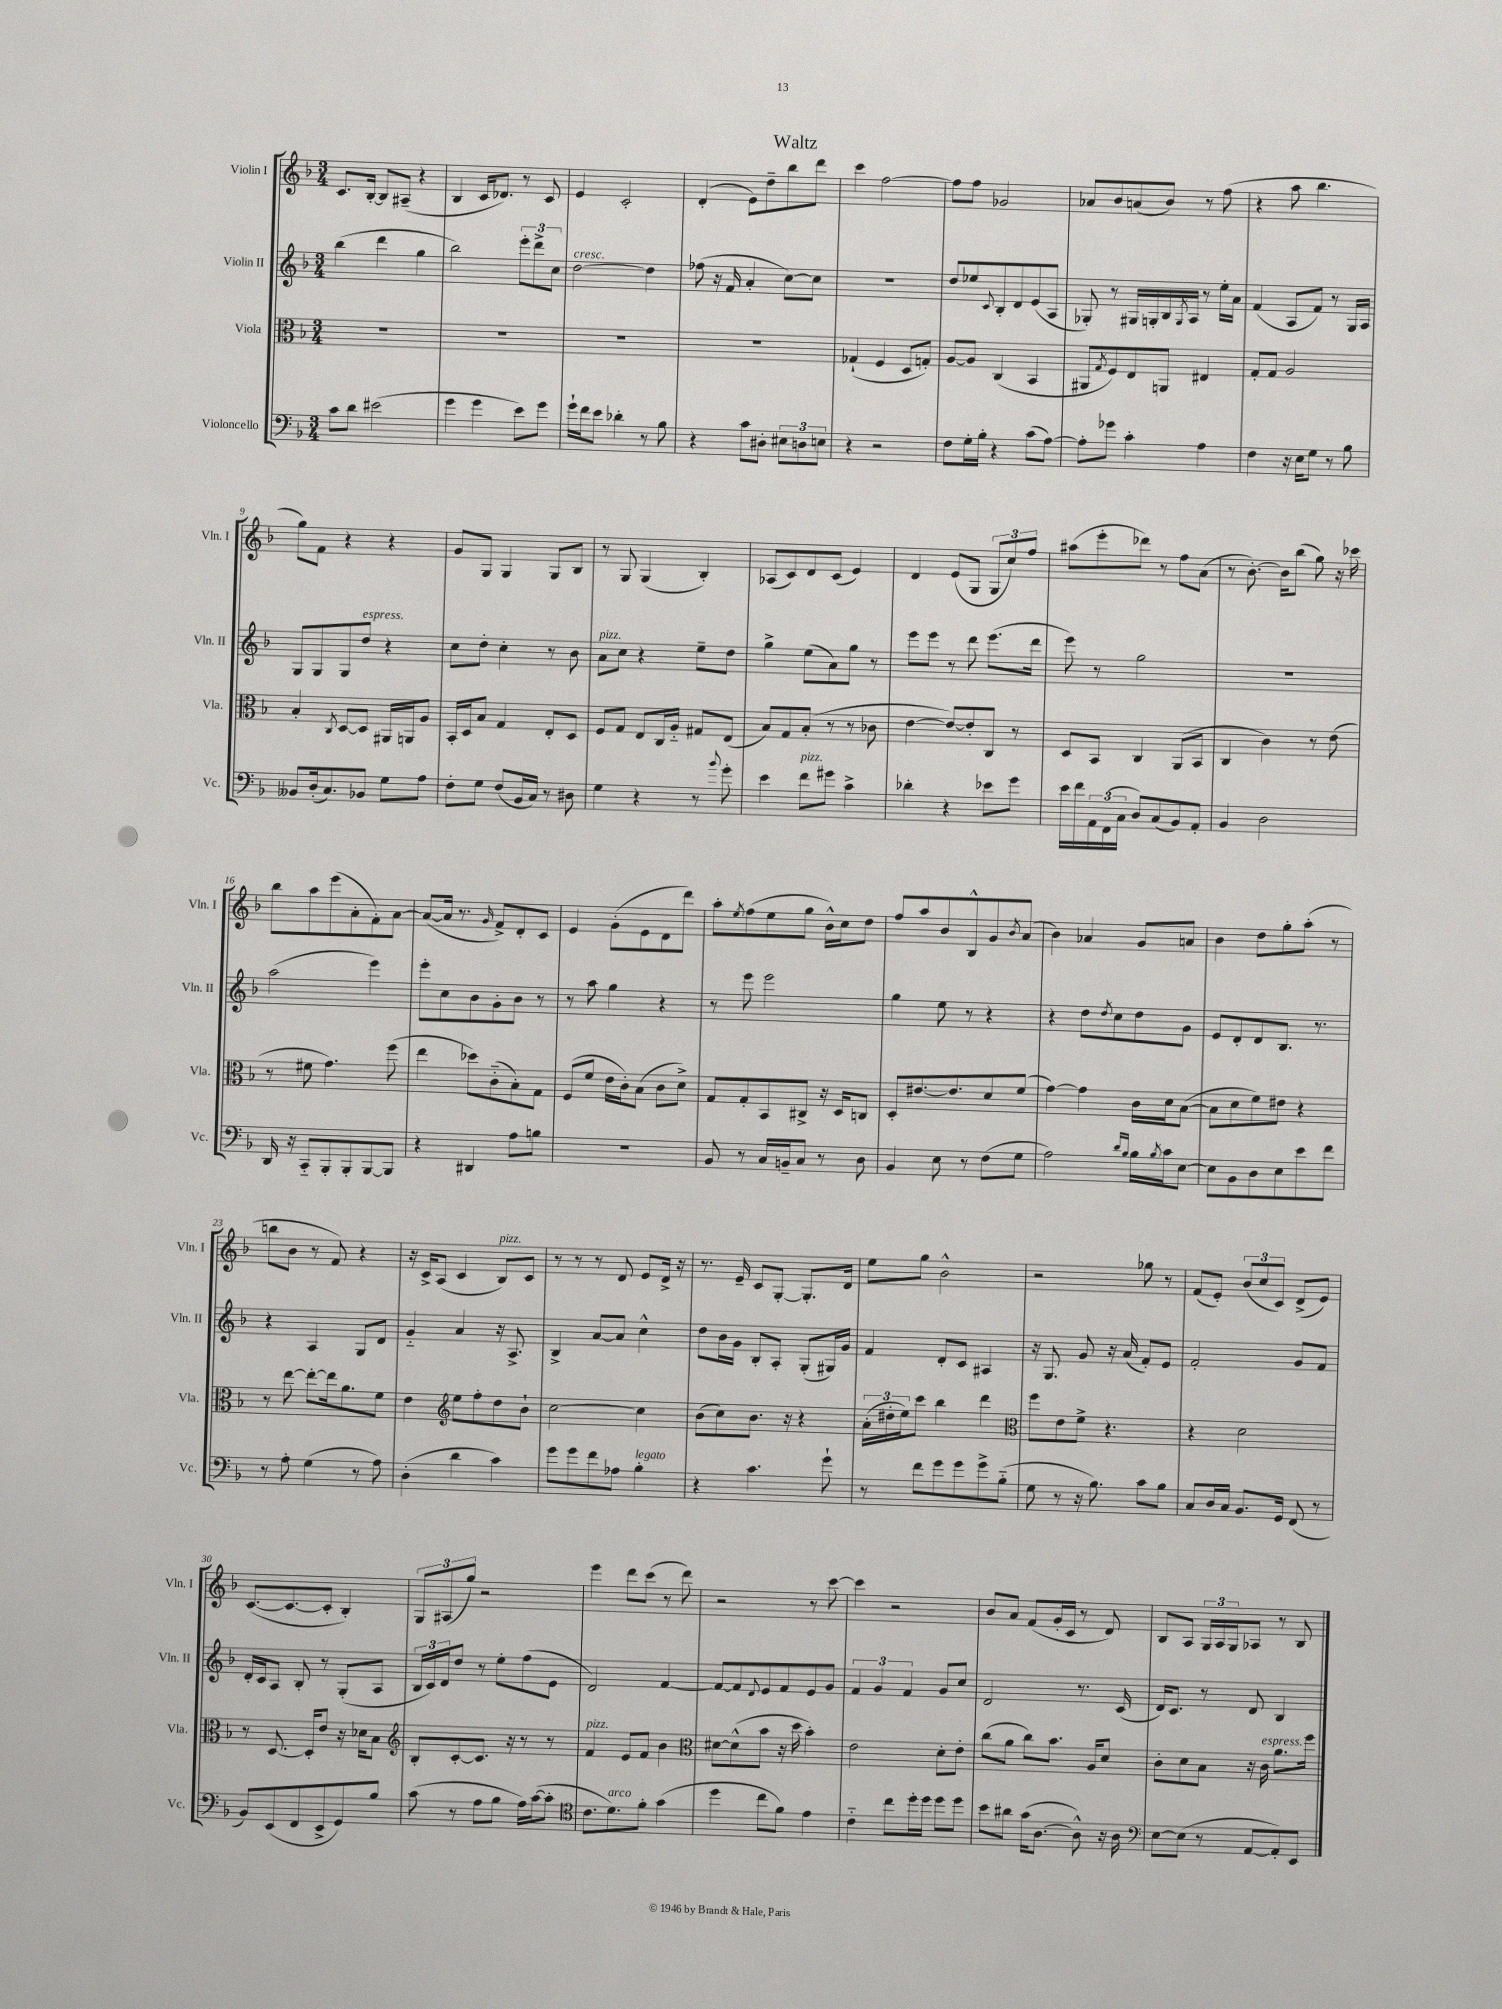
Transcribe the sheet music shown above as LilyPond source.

\header { title = "Waltz" }
<<
\new StaffGroup <<
\new Staff = "s0" \with { instrumentName = "Violin I" shortInstrumentName = "Vln. I" } {
    \clef treble \key f \major \numericTimeSignature \time 3/4
    c'8. bes16~-. bes8 ais8--( r4 |
    bes4 c'16 des'8.) r8 c'8 |
    e'4 c'2-. |
    d'4-.( e'8) d''8-- bes''8 d'''8 |
    c'''4 f''2~ |
    f''8 f''8 ges'2 |
    aes'8 bes'8 a'8( bes'8) r8 f''8( |
    r4 a''8 bes''4. |
    g''8) f'8 r4 r4 |
    g'8 g8 g4 g8 bes8 |
    r8 g8 g4( bes4-.) |
    aes8( c'8) d'8 c'8( e'4) |
    d'4 e'8( g8 \tuplet 3/2 { g8 c''8) f''8 } |
    ais''8( e'''8-. des'''8) r8 f''8 a'8( |
    r8 bes'8.~-.) bes'16 bes''8( g''8) r16 ces'''16 |
    bes''8 a''8 e'''8( a'8-. f'8-.) a'8~ |
    a'8~( a'16 r8. \grace { g'16 } f'8->) d'8-. c'8 |
    e'4 g'8-.( e'8 d'8 d'''8) |
    a''8-. \acciaccatura { e''8 } f''8( e''8 g''8 bes'16-^) c''16 d''8 |
    f''8 a''8 bes'8 bes8-^ g'8 \acciaccatura { bes'8 } a'8( |
    bes'4) aes'4 g'8 a'8 |
    bes'4 d''8 g''8-. a''8-.( r8 |
    b''8 bes'8 r8 f'8) r4 |
    r16 c'16-> a8( c'4 bes8^\markup { \italic "pizz." }) c'8 |
    r8 r8 r8 d'8 e'8 d'16-> r16 |
    r8. e'16-- c'8 g8~-. g8.-. d'16 |
    e''8 g''8 bes'2-^ |
    r2 ges''8 r8 |
    f'8( e'8-.) \tuplet 3/2 { bes'8( c''8 c'8) } d'8->( e'8) |
    c'8.~( c'8.~ c'8-. bes4-.) |
    \tuplet 3/2 { g8 ais8( g''8) } r2 |
    e'''4 d'''8 c'''8( r8 d'''8) |
    r2 r8 c'''8~ |
    c'''4 r2 |
    bes'8 a'8 f'8( g'16-. c'16 r8 d'8) |
    bes8 a8 \tuplet 3/2 { g16 a16 g16 } aes8 r8 bes8 \bar "|." |
}
\new Staff = "s1" \with { instrumentName = "Violin II" shortInstrumentName = "Vln. II" } {
    \clef treble \key f \major \numericTimeSignature \time 3/4
    bes''4( d'''4 g''4 |
    bes''2) \tuplet 3/2 { e'''8-. d'''8-> c''8 } |
    d''2~^\markup { \italic "cresc." } d''4 |
    fes''8( r16 f'16 a'4-. c''8~) c''8 |
    R2. |
    d''8 ees''8 \appoggiatura { c'8 } bes8-. d'8 e'8( a8 |
    ges8-.) r8 gis16 g16-. bes16 \acciaccatura { g8 } a16 r8 e''16-. a'16 |
    f'4( a8 f'8) r8 g16 a16 |
    g8 g8 g8 d''8^\markup { \italic "espress." } r4 |
    c''8 d''8-. c''4-. r8 bes'8 |
    a'8^\markup { \italic "pizz." } c''8 r4 e''8-- d''8 |
    g''4-> e''8( a'8) g''8 r8 |
    e'''8 e'''8 r8 d'''8 e'''8.( d'''16 |
    e'''8) r8 g''2 |
    R2. |
    a''2( e'''4) |
    e'''8-. c''8 bes'8 g'8-. bes'8 r8 |
    r8 a''8 g''4 r4 |
    r8 e'''8 e'''2 |
    g''4 e''8 r8 r4 |
    r4 d''8 \acciaccatura { d''8 } c''8 d''8 g'8 |
    e'8 d'8-. d'8 bes8. r8. |
    r4 a4 g8 d'8 |
    g'4-_ a'4 r16 a8.-> |
    bes4-> a'8~ a'8 c''4-^ |
    d''8 bes'16 g'16 bes8-. a8-. g8-.( gis16) g'16 |
    f'4 d'8-. c'8 ais4 |
    r16 g8. g'8 r16 a'16( f'8-.) e'8 |
    f'2-. g'8 f'8 |
    d'16-. c'16 a8 bes8-. r8 g8-.( a8 |
    \tuplet 3/2 { bes16 c'16) d'16 } d''8 r8 e''8-. f''8( e'8 |
    d'2) f'4~ |
    f'8~ f'8 \appoggiatura { d'8 } e'8 f'8 e'8 g'8 |
    \tuplet 3/2 { f'4 g'4 f'4 } g'8 c''8 |
    d'2 r8. c'16( |
    d'16) c'8. r8 d'8 bes4 \bar "|." |
}
\new Staff = "s2" \with { instrumentName = "Viola" shortInstrumentName = "Vla." } {
    \clef alto \key f \major \numericTimeSignature \time 3/4
    R2. |
    R2. |
    R2. |
    R2. |
    ges4-!( f4 d8 g8-.) |
    a8~ a8 c4( bes,4 |
    ais,8 \acciaccatura { g8 } f8) e8 a,8 eis4 |
    g8-. g8 a2 |
    bes4-. \acciaccatura { c8 } d8~ d8 ais,16 a,16 a8 |
    bes,16-. d16 bes8 g4 e8-. d8 |
    f8 g8 e8 c16 a16-_ gis8 e8( |
    bes8) g8 bes8-.( r8 r8 ces'8 |
    e'4~ e'8~) e'8-. c8 r8 |
    d8 bes,8 c4 a,8( bes,8 |
    c4 c'4) r8 e'8( |
    r8 fis'8 g'4.) f''8( |
    e''4 des''8) c'8-_( bes8-.) g8 |
    f8( f'8 e'16 c'16-.) bes8( c'8 d'8->) |
    g8 g8-. bes,8 cis8-> r16 d16 c8 |
    d8-. eis'8.~ eis'8. d'8 f'8( |
    g'4~) g'4 c'16 d'16 bes8~( |
    bes8 d'8 f'8) eis'8 r4 |
    r8 e''8~ e''8~-. e''16 a'8. f'8 |
    e'4 \clef treble e''8 f''8-. d''8 bes'8-! |
    c''2~ c''4 |
    bes'8( c''8) bes'8. r16 r4 |
    \tuplet 3/2 { a'16-.( dis''16-. e''16) } c'''8 bes''4 d'''4 |
    \clef alto f''8 e'8 f'8-> r4. |
    r4 d'2 |
    r8 d8.~ d16-. e'8 r16 des'16 bes8 |
    \clef treble bes8-. c'8~-. c'8. r16 r8 r8 |
    f'4^\markup { \italic "pizz." } e'8 f'8 bes'4 |
    \clef alto dis'8~ dis'8-^( bes'8 r16 d''16 bes'4-.) |
    e'2 d'8-. e'8-. |
    c''8( a'8 c''8) bes'8. a16 d'8 |
    c'8-. d'8 bes8 r16 c'16^\markup { \italic "espress." } a'8. f''16 \bar "|." |
}
\new Staff = "s3" \with { instrumentName = "Violoncello" shortInstrumentName = "Vc." } {
    \clef bass \key f \major \numericTimeSignature \time 3/4
    c'8 d'8 eis'2( |
    g'4 g'4 e'8) g'8 |
    g'16-! f'16 e'8 des'4-. r8 bes8 |
    r4 c'8 dis8-. \tuplet 3/2 { eis8 d8 e8 } |
    r4 r2 |
    f8 g16-. bes16-. r4 c'8( a8~) |
    a8-. ges'8 c'4-. a4 |
    f4 r16 e16 g8 r8 bes8 |
    beses,8 d16-.( c8.) bes,8 g8 a8 |
    f8-. g8 f8( bes,16 c16) r8 dis8 |
    g4 r4 r8 \appoggiatura { bes'8 } g'8-. |
    e'4 f'8^\markup { \italic "pizz." } gis'8 c'4-> |
    des'4-. r4 ees'8 g'8 |
    e'16 f'16 \tuplet 3/2 { a,16 f,16( c16 } d8) c8( bes,8) a,8-. |
    bes,4 d2 |
    d,16 r16 c,8-_ bes,,8-. bes,,8-. bes,,8~ bes,,8 |
    r4 dis,4 a8 b8 |
    R2. |
    bes,8 r8 c16 b,16-- c8 r8 d8 |
    bes,4 e8 r8 f8( g8 |
    a2) \grace { d'16 bes16 } bes16 \acciaccatura { bes8 } c'16 e8~ |
    e8 bes,8 d8 e8 e'8 f'8 |
    r8 a8-. g4( r8 a8) |
    d4-.( d'4 c'4) |
    g'8 g'8 f'8 aes8 bes4-.^\markup { \italic "legato" } |
    r4 c'4. g'8-! |
    r8 f'8 g'8 g'8 g'8-> bes8-_( |
    g8 r8 r16 bes8.) c'8 bes8 |
    c8 d16 c16 bes,8. g,16 f,8( r8 |
    bes,8) e,8( f,8 e,8-> g,8) bes8 |
    c'8( r8 a8 bes8 a16) c'16~( c'8-. |
    \clef tenor c'8. d'8.^\markup { \italic "arco" }) f'8-. g'4( |
    d''4 c''8 f'8) e'4 |
    c'4-_ c''8 d''16-. d''16 d''8 d''8 |
    bes'8 ais'8 g'16( a8.~ a8-^) r16 a16 |
    \clef bass e8~ e8( r8 a,8~ a,8-.) e,8 \bar "|." |
}
>>
>>
